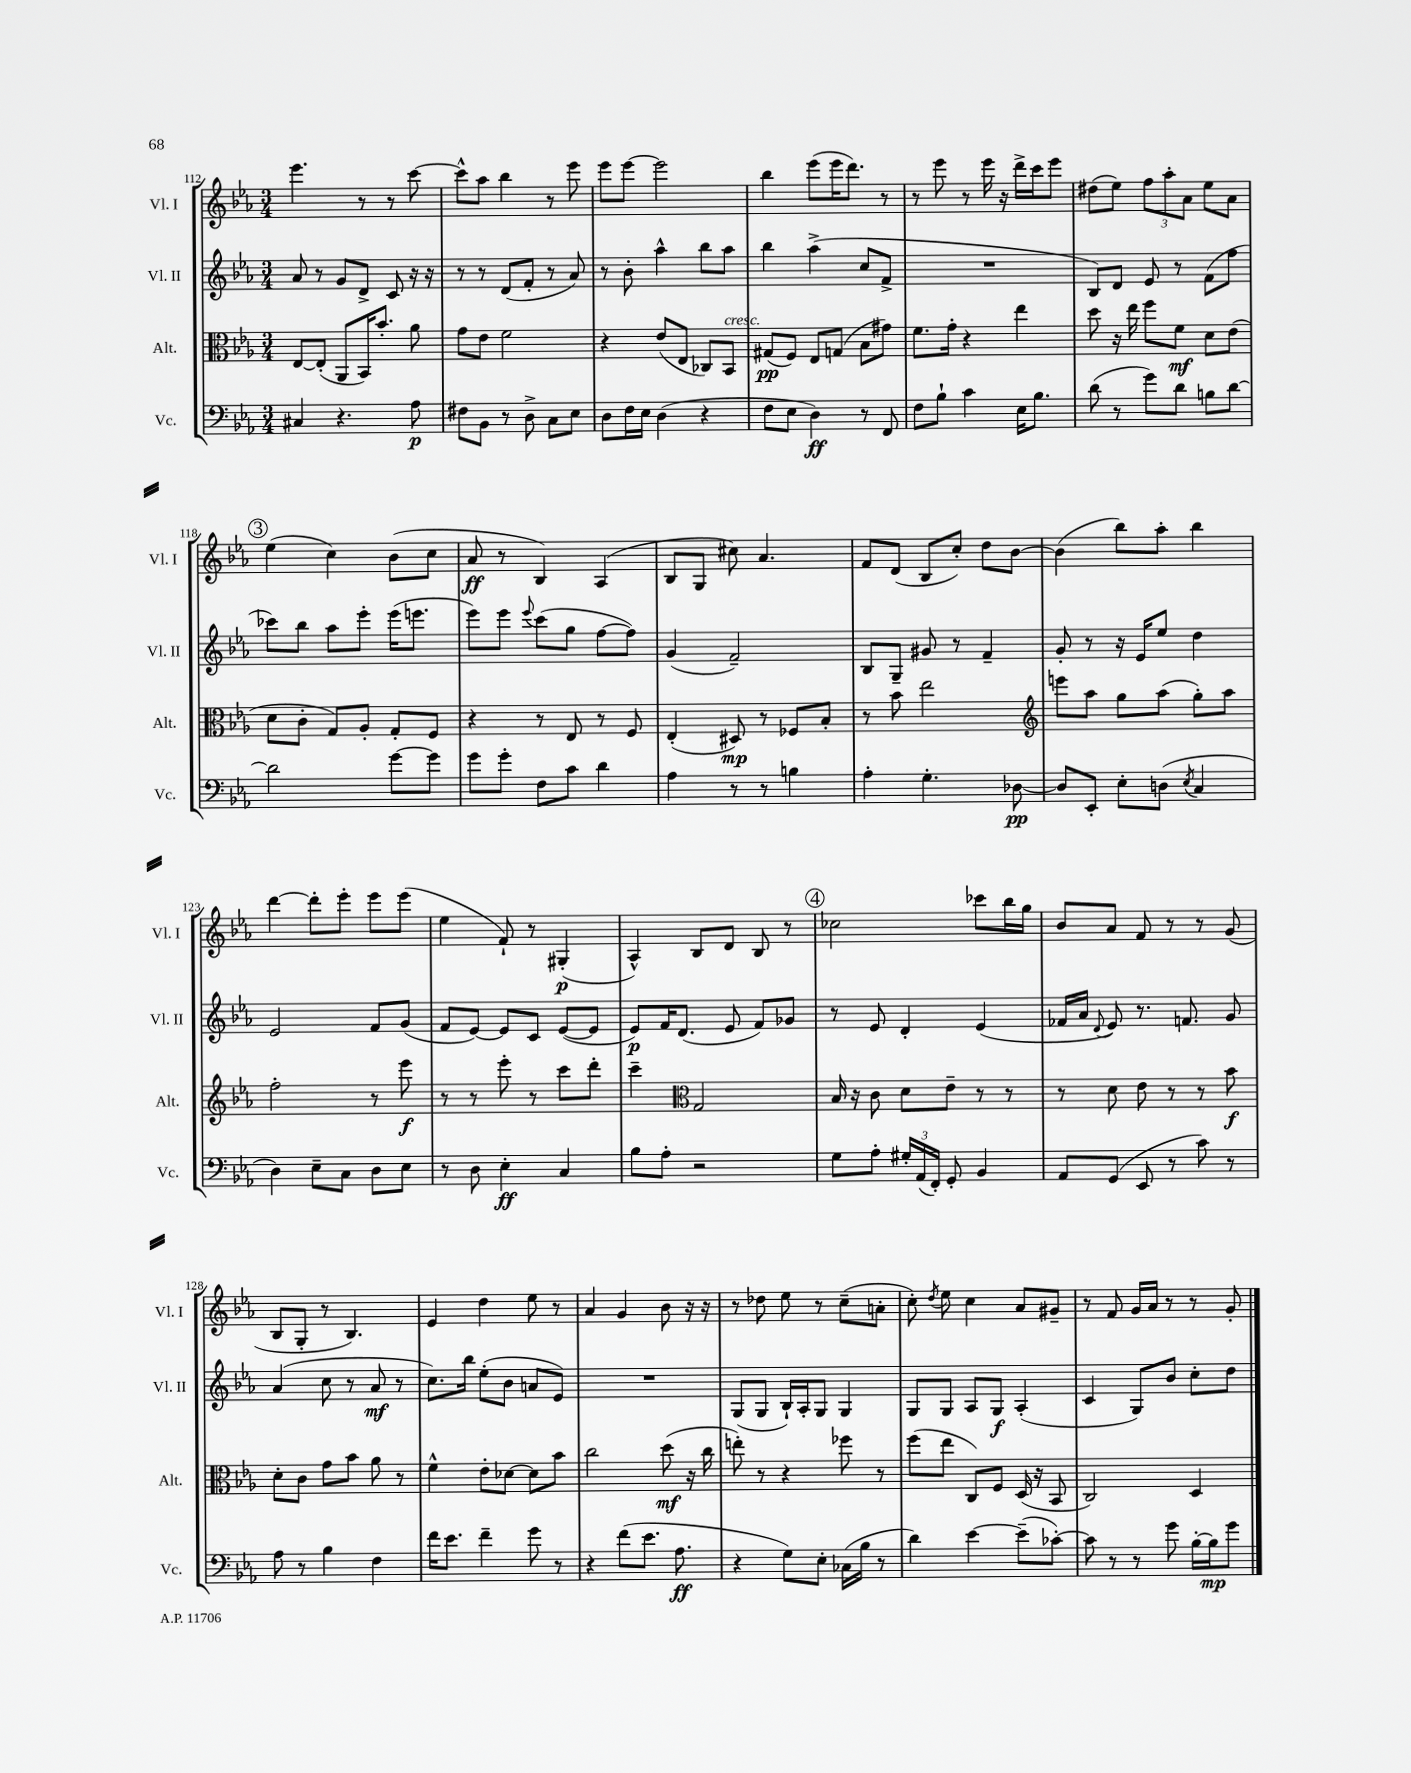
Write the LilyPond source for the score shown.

<<
\new StaffGroup <<
\new Staff = "s0" \with { instrumentName = "Vl. I" shortInstrumentName = "Vl. I" } {
    \clef treble \key ees \major \numericTimeSignature \time 3/4
    \autoBeamOff ees'''4. r8 r8 c'''8~ |
    c'''8[-^ aes''8] bes''4 r8 ees'''8 |
    ees'''8[ ees'''8]~ ees'''2 |
    bes''4 ees'''8[( ees'''16 d'''8.]) r8 |
    r8 ees'''8 r8 ees'''16 r16 d'''16[-> c'''16 ees'''8] |
    dis''8[( ees''8]) \tuplet 3/2 { f''8[ aes''8-. aes'8] } ees''8[ aes'8] |
    \mark \markup { \circle "3" } ees''4( c''4) bes'8[( c''8] |
    aes'8\ff r8 bes4) aes4( |
    bes8[ g8] cis''8) aes'4. |
    f'8[ d'8]( bes8[ c''8]-.) d''8[ bes'8]~ |
    bes'4( bes''8[) aes''8]-. bes''4 |
    d'''4~ d'''8[-. ees'''8]-. ees'''8[ ees'''8]( |
    ees''4 f'8-!) r8 gis4-.\p( |
    aes4-^) bes8[ d'8] bes8 r8 |
    \mark \markup { \circle "4" } ces''2 ces'''8[ bes''16 g''16] |
    bes'8[ aes'8] f'8 r8 r8 g'8( |
    bes8[ g8]-. r8 bes4.) |
    ees'4 d''4 ees''8 r8 |
    aes'4 g'4 bes'8 r16 r16 |
    r8 des''8 ees''8 r8 c''8[--( a'8]-. |
    c''8-.) \acciaccatura { d''8 } ees''8 c''4 aes'8[ gis'8]-- |
    r8 f'8 g'16[ aes'16] r8 r8 g'8-. \bar "|." |
}
\new Staff = "s1" \with { instrumentName = "Vl. II" shortInstrumentName = "Vl. II" } {
    \clef treble \key ees \major \numericTimeSignature \time 3/4
    \autoBeamOff aes'8 r8 g'8[ d'8]-> c'8 r16 r16 |
    r8 r8 d'8[( f'8]-. r8 aes'8) |
    r8 bes'8-. aes''4-^ bes''8[ aes''8] |
    bes''4 aes''4->( c''8[ f'8]-> |
    R2. |
    bes8[) d'8] ees'8 r8 f'8[( f''8] |
    \mark \markup { \circle "3" } ces'''8[) bes''8] aes''8[ ees'''8]-. ees'''16[( e'''8.] |
    ees'''8[) ees'''8] \appoggiatura { ees'''8 } c'''8[( g''8] f''8[~ f''8]) |
    g'4( f'2--) |
    bes8[ g8]-- gis'8 r8 f'4-- |
    g'8-. r8 r16 ees'16[ ees''8] d''4 |
    ees'2 f'8[ g'8]( |
    f'8[ ees'8]~) ees'8[ c'8] ees'8[~( ees'8] |
    ees'8[\p) f'16 d'8.]( ees'8 f'8[) ges'8] |
    \mark \markup { \circle "4" } r8 ees'8 d'4-. ees'4( |
    fes'16[ aes'16] \appoggiatura { d'8 } ees'8) r8. f'8. g'8 |
    aes'4( c''8 r8 aes'8\mf r8 |
    c''8.[) bes''16] ees''8[-.( bes'8] a'8[ ees'8]) |
    R2. |
    g8[( g8] bes16[-!) aes16-. g8] g4 |
    g8[ g8] aes8[ g8]\f aes4-.( |
    c'4 g8[) bes'8] c''8[-. d''8] \bar "|." |
}
\new Staff = "s2" \with { instrumentName = "Alt." shortInstrumentName = "Alt." } {
    \clef alto \key ees \major \numericTimeSignature \time 3/4
    \autoBeamOff ees8[~ ees8]-.( aes,8[ bes,16) bes'8.]-. aes'8 |
    g'8[ ees'8] f'2 |
    r4 ees'8[( ees8] ces8[) bes,8]^\markup { \italic "cresc." } |
    gis8[\pp( f8]) ees8[ g8]( bes8[ gis'8]) |
    f'8.[ g'16]-. r4 ees''4 |
    d''8 r16 ees''16 f''8[ f'8]\mf d'8[ ees'8]( |
    \mark \markup { \circle "3" } d'8[ c'8]-. g8[) aes8]-. g8[-. f8] |
    r4 r8 ees8 r8 f8 |
    ees4-.( dis8\mp) r8 fes8[ bes8]-. |
    r8 bes'8 ees''2 |
    \clef treble e'''8[ aes''8] g''8[ aes''8]( g''8[-.) aes''8] |
    f''2-. r8 ees'''8\f |
    r8 r8 ees'''8-. r8 c'''8[ d'''8]-. |
    c'''4-- \clef alto g2 |
    \mark \markup { \circle "4" } bes16 r16 c'8 d'8[ ees'8]-- r8 r8 |
    r8 d'8 ees'8 r8 r8 bes'8\f |
    d'8[-. c'8] g'8[ bes'8] aes'8 r8 |
    f'4-^ ees'8[-. des'8]~ des'8[ bes'8] |
    c''2 d''8\mf( r16 c''16 |
    e''8-.) r8 r4 fes''8 r8 |
    f''8[( ees''8] c8[) f8] d16( r16 bes,8 |
    c2) d4 \bar "|." |
}
\new Staff = "s3" \with { instrumentName = "Vc." shortInstrumentName = "Vc." } {
    \clef bass \key ees \major \numericTimeSignature \time 3/4
    \autoBeamOff cis4 r4. aes8\p |
    fis8[ bes,8] r8 d8-> c8[ ees8] |
    d8[ f16 ees16] d4( r4 |
    f8[ ees8] d4\ff) r8 f,8 |
    f8[ bes8]-! c'4 ees16[ bes8.] |
    d'8( r8 g'8[) d'8] b8[ d'8]~ |
    \mark \markup { \circle "3" } d'2 g'8[~ g'8] |
    g'8[ g'8]-. f8[ c'8] d'4 |
    aes4 r8 r8 b4 |
    aes4-. g4.-. des8~\pp |
    des8[ ees,8]-. ees8[-. d8]( \acciaccatura { ees8 } c4 |
    d4) ees8[-- c8] d8[ ees8] |
    r8 d8 ees4-.\ff c4 |
    bes8[ aes8]-. r2 |
    \mark \markup { \circle "4" } g8[ aes8]-. \tuplet 3/2 { gis16[-. aes,16( f,16]-.) } g,8-. bes,4 |
    aes,8[ g,8]( ees,8 r8 c'8) r8 |
    aes8 r8 bes4 f4 |
    f'16[ ees'8.] f'4-- g'8 r8 |
    r4 f'8[( ees'8.] aes8.\ff |
    r4 g8[) ees8]-. ces16[( bes16] r8 |
    d'4) ees'4~ ees'8[--( ces'8]~-.) |
    ces'8 r8 r8 g'8 bes16[~-. bes16\mp g'8] \bar "|." |
}
>>
>>
\layout { \context { \Score currentBarNumber = #112 } }
